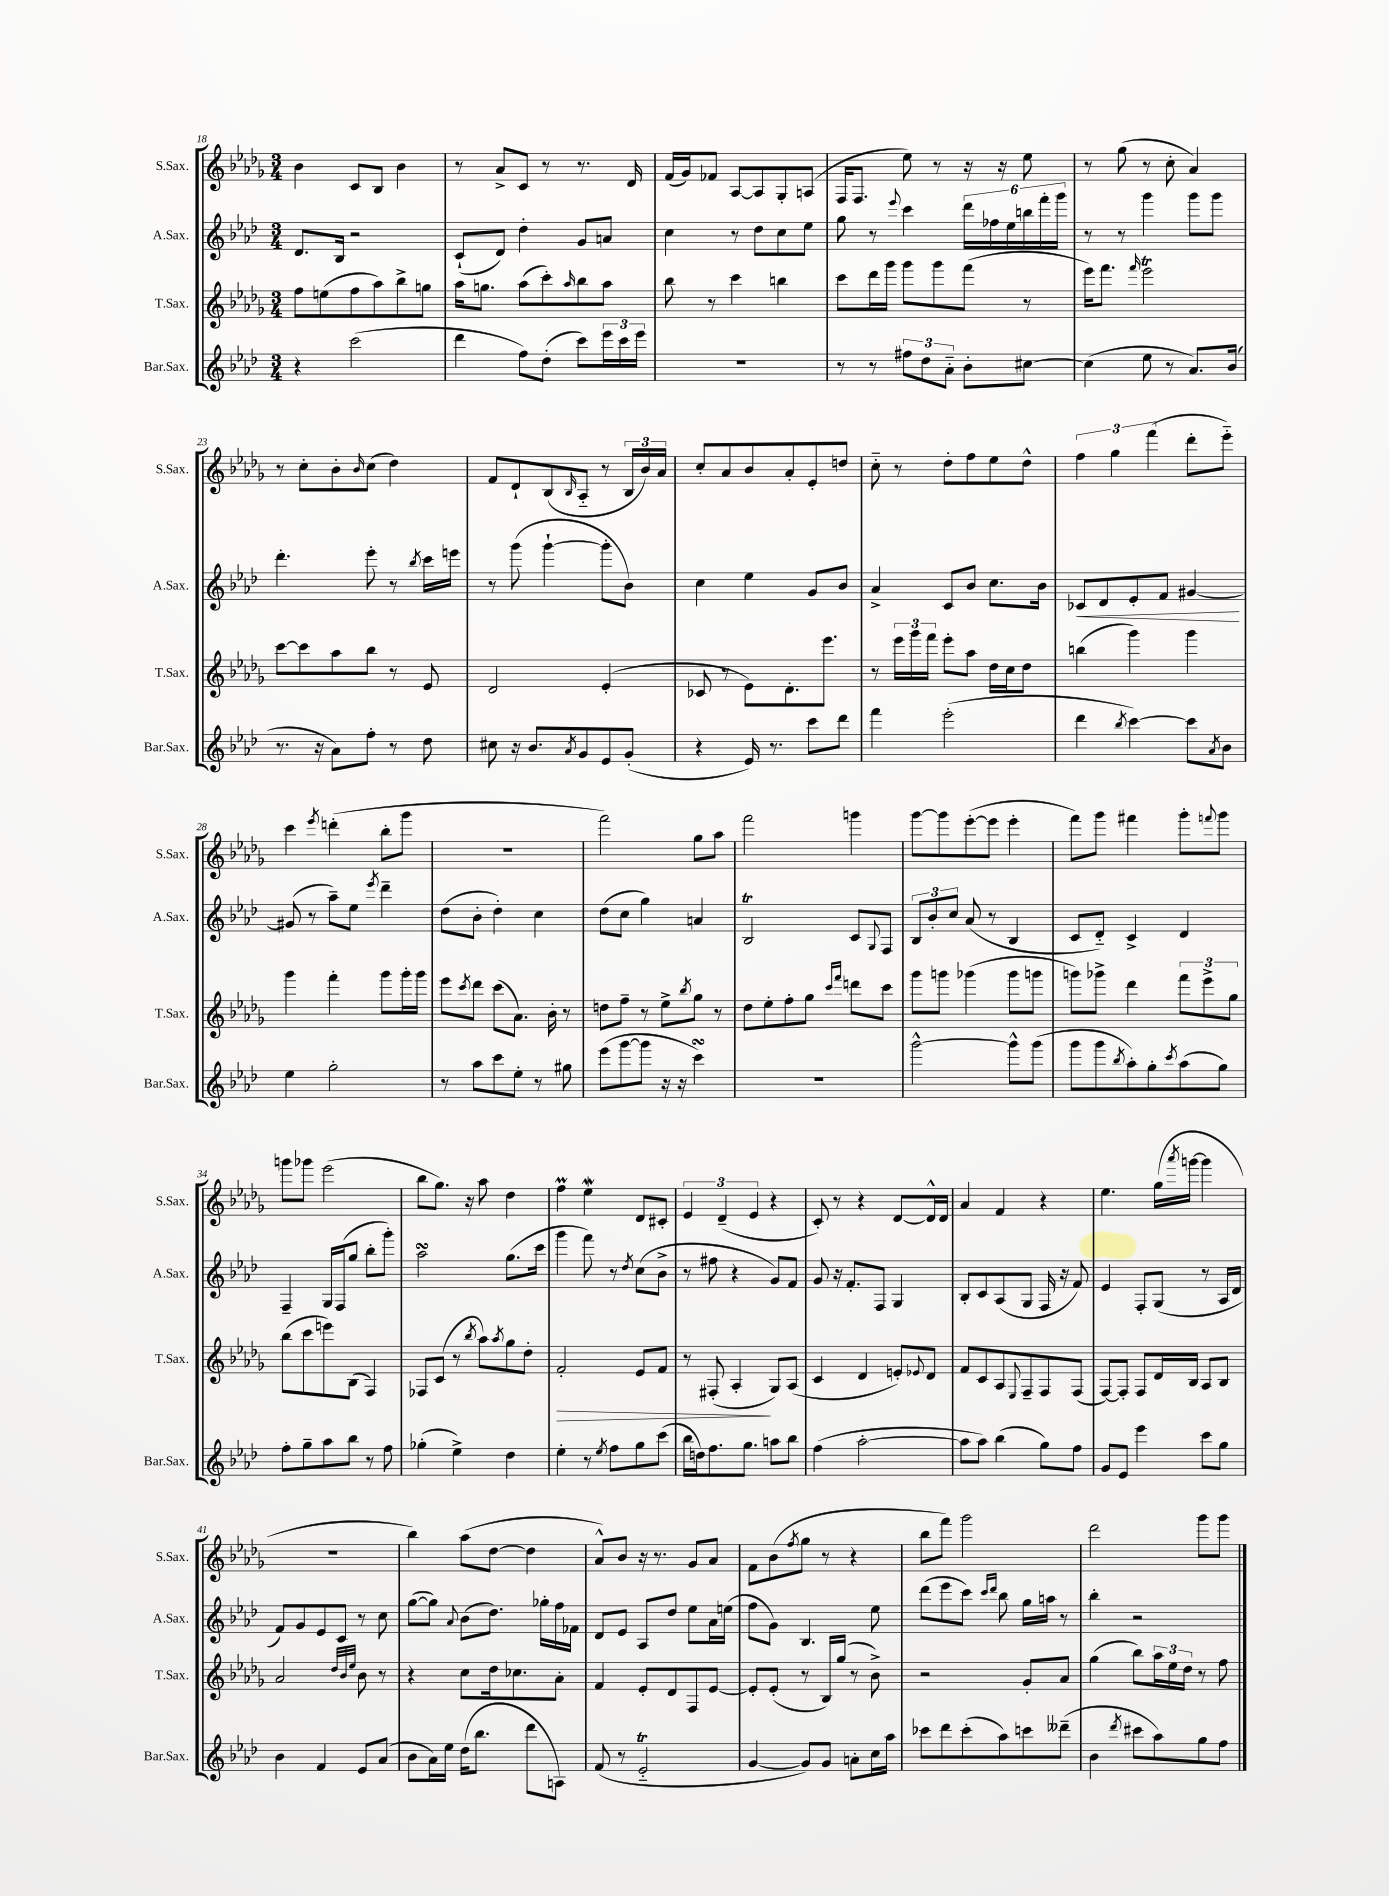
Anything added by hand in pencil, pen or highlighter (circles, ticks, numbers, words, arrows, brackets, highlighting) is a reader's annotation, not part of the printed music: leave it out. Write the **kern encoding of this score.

**kern	**kern	**kern	**kern
*staff4	*staff3	*staff2	*staff1
*clefG2	*clefG2	*clefG2	*clefG2
*k[b-e-a-d-]	*k[b-e-a-d-g-]	*k[b-e-a-d-]	*k[b-e-a-d-g-]
*M3/4	*M3/4	*M3/4	*M3/4
4r	8ff	8.d-	4b-
.	(8ee	.	.
.	.	16B-	.
(2ccc	8ff	2r	8c
.	8aa-)	.	8B-
.	8bb-^	.	4b-
.	8gg	.	.
=	=	=	=
4ddd-	16aa-	(8c`	8r
.	8.gg	.	.
.	.	8d-)	8a-^
8ff)	(8aa-	4dd-'	8c
(8dd-'	8ccc')	.	8r
.	16qqaa-	.	.
8ccc)	8bb-	8g	8.r
24eee-	8aa-	8a	.
24ccc	.	.	.
.	.	.	16d-
24eee-	.	.	.
=	=	=	=
2.r	8bb-	4cc	(16f
.	.	.	16g-)
.	8r	.	8f-
.	4ccc	8r	[8A-
.	.	8dd-	8A-]
.	4bb	8cc	8G-'
.	.	8ee-	(8A
=	=	=	=
8r	8ccc	8gg	16F
.	.	.	8.F
8r	16ddd-	8r	.
.	16ggg-	.	.
.	.	8qqeee-	.
12ff#	8ggg-	4ccc	8ee-)
12dd-	.	.	.
.	8ggg-	.	8r
12a-'~	.	.	.
8b-'	(8fff	24ddd-	16r
.	.	24ff-	.
.	.	.	16r
.	.	24ee-	.
[8cc#	8r	24bb	8ee-
.	.	24fff'	.
.	.	24ggg	.
=	=	=	=
(4cc#]	16eee-)	8r	8r
.	8.fff	.	.
.	.	8r	(8gg-
.	16qqfff	.	.
8ee-	2eee-	4ggg	8r
8r	.	.	8cc'
8.a-)	.	8ggg	4a-)
.	.	8ggg	.
(16b-	.	.	.
=	=	=	=
8.r	[8ccc	4.ddd-'	8r
.	8ccc]	.	8cc'
16r	.	.	.
8a-)	8aa-	.	8b-'
.	.	.	16qqb-
8ff'	8bb-	8eee-'	(8cc
8r	8r	8r	4dd-)
.	.	8qbb-	.
8dd-	8e-	16ccc	.
.	.	16eee	.
=	=	=	=
8cc#	2d-	8r	8f
16r	.	(8ggg	8d-`
8.b-	.	.	.
.	.	[4ggg`	(8B-
8qa-	.	.	16qqB-
8g	.	.	8A-'~
8e-	(4e-'	8ggg']	8r
(8g'	.	8b-)	24B-
.	.	.	24b-)
.	.	.	24a-
=	=	=	=
4r	8c-	4cc	8cc'
.	8r	.	8a-
16e-)	8e-)	4ee-	8b-
8.r	.	.	.
.	8.d-'	.	8a-'
8ccc	.	8g	8e-'
.	8.eee-	.	.
8ddd-	.	8b-	8dd
=	=	=	=
4fff	8r	4a-^	8cc'~
.	24eee-	.	8r
.	24ggg-	.	.
.	24fff	.	.
(2eee-'	8eee-'	8c	8dd-'
.	8aa-	8b-	8ff
.	16dd-	8.cc	8ee-
.	16cc	.	.
.	8dd-	.	8dd-^^
.	.	16b-	.
=	=	=	=
4ddd-	(4bb	8c-	6ff
.	.	8d-	.
.	.	.	6gg-
8qbb-	.	.	.
[4ccc)	4ggg-)	8e-'	.
.	.	.	(6fff
.	.	8f	.
8ccc]	4ggg-	[4g#	8ddd-'
8qa-	.	.	.
8b-	.	.	8eee-'~)
=	=	=	=
4ee-	4ggg-	(8g#]	4ccc
.	.	8r	.
.	.	.	8qeee-
2gg'	4fff'	8aa-~)	(4ddd'
.	.	8ee-	.
.	.	8qeee-	.
.	8ggg-	4ddd-~	8bb-'
.	16ggg-'	.	8ggg-
.	16ggg-	.	.
=	=	=	=
8r	8eee-	(8dd-	2.r
.	8qccc	.	.
8aa-	8ddd-	8b-'	.
8ccc	(8ccc	4dd-')	.
8ee-'	8.a-)	.	.
8r	.	4cc	.
.	16b-'	.	.
8gg#	8r	.	.
=	=	=	=
(8eee-	8dd	(8dd-	2fff)
[8ggg	8ff~	8cc	.
8ggg]	8r	4gg)	.
16r	8ee-^	.	.
16r	.	.	.
.	8qbb-	.	.
4ccc)	8gg-	4a	8gg-
.	8r	.	8aa-
=	=	=	=
2.r	8dd-	2B-	2fff
.	8ee-'	.	.
.	8ff'	.	.
.	8gg-	.	.
.	16qqccc	.	.
.	16qqfff	.	.
.	8ddd	8c	4ggg
.	.	8qqG	.
.	8ccc	8F	.
=	=	=	=
[2ggg^^	8ggg-	12B-	[8ggg-
.	.	12b-'	.
.	8ggg	.	8ggg-]
.	.	12cc	.
.	(4ggg-	(8a-	([8eee-'
.	.	8r	8eee-]
8ggg^^]	8ggg-	4B-	4eee-'
(8ggg	8ggg	.	.
=	=	=	=
8ggg	8ggg)	8c	8fff)
8ggg	8ggg-^	8d-'~)	8ggg-
8qbb-	.	.	.
8aa-')	4ddd-	4c^	4fff#
8gg'	.	.	.
8qccc	.	.	.
(8aa-	12fff	4d-	8ggg-'
.	12eee-^	.	.
.	.	.	8qqfff
8gg)	.	.	8ggg-
.	12gg-	.	.
=	=	=	=
8ff'	(8bb-	4F~	8ggg
8gg~	8ccc	.	8ggg-
8aa-	8eee)	16G	(2eee-
.	.	(16F	.
8bb-	(8B-	8gg	.
8r	4F)	8bb-'	.
8ff	.	8ggg')	.
=	=	=	=
(4gg-'	8F-	2aa-	8bb-
.	(8c	.	8.gg-)
4ee-^)	8r	.	.
.	.	.	16r
.	8qbb-	.	.
.	8aa-)	.	8aa-
.	8qaa-	.	.
4dd-	8gg-	(8.gg	4dd-
.	8dd-'	.	.
.	.	16ccc	.
=	=	=	=
4ee-'	2f'	4ggg	4ff
8r	.	8fff)	4ee-
8qee-	.	.	.
8ff	.	8r	.
.	.	8qdd-	.
8gg	8e-	(8cc	8d-
(8ccc	8f	8b-^	8c#'
=	=	=	=
16bb-	8r	8r	6e-
16dd)	.	.	.
8.ff	(8F#'	8ff#	.
.	.	.	(6d-~
.	4A-'	4r	.
8.gg	.	.	.
.	.	.	6e-
8aa	8G-)	8g)	4r
8bb-	(8A-	8f	.
=	=	=	=
(4ff	4c	8g	8c')
.	.	16r	8r
.	.	8.f'	.
[2aa-'	4d-	.	4r
.	.	8F	.
.	8e')	4G	[8d-
.	8qqe-	.	.
.	8d-	.	16d-^^]
.	.	.	16d-
=	=	=	=
8aa-]	8f	8B-'	4a-
8aa-)	8c	8c	.
(4bb-	8A-	(8A-	4f
.	8qqE-	.	.
.	8F~	8G	.
8gg)	8F	16F	4r
.	.	16r	.
8ff	(8F	8f)	.
=	=	=	=
8g	[8F)	4e-	4.ee-
8e-	8F']	.	.
4eee-	8F	8F'	.
.	16d-	(8G	(16gg-
.	.	.	8qaaa-
.	16B-	.	[16ggg
8ccc	8A-	8r	4ggg]
8gg	8B-	16A-	.
.	.	16d-	.
=	=	=	=
4b-	2a-	8f)	2.r
.	.	8g	.
4f	.	8e-	.
.	.	8c	.
.	32qqdd-	.	.
.	32qqb-	.	.
.	32qqee-	.	.
8e-	8b-	8r	.
(8a-	8r	8cc	.
=	=	=	=
8b-	4r	([8gg	4bb-)
16a-)	.	8gg])	.
16ee-	.	.	.
.	.	8qqa-	.
(16dd-	8cc	(8b-	(8aa-
8.bb-	.	.	.
.	16dd-	8.dd-)	[8dd-
.	8.cc-	.	.
8ddd-	.	.	4dd-]
.	.	16gg-'	.
8A)	8a-'	16ff	.
.	.	16f-	.
=	=	=	=
(8f	4f	8d-	8a-^^)
8r	.	8e-	8b-
2e-'~	8e-'	8A-	16r
.	.	.	8.r
.	8d-	8dd-	.
.	8F	8ee-	8g-
.	[8e-	16a-	8a-
.	.	(16ee	.
=	=	=	=
[4g	8e-']	8ff	8f
.	(8e-'	8g)	(8b-
.	.	.	8qff
8g])	8r	4.B-	8gg-
8g	16B-)	.	8r
.	(16gg-	.	.
8a'	8r	.	4r
16cc	8b-^)	8ee-	.
16aa-	.	.	.
=	=	=	=
8ccc-	2r	(8ddd-	8bb-
8ddd-	.	8eee-	8fff)
(8ccc-'	.	8ccc)	2ggg-
.	.	16qqccc	.
.	.	16qqddd-	.
8aa-)	.	8bb-	.
8ccc	8g-'	16gg	.
.	.	16aa	.
(8ddd--~	8a-	8r	.
=	=	=	=
4b-	(4gg-	4bb-'	2ddd-
8qddd-	.	.	.
8ccc#	8bb-)	2r	.
8aa-)	24aa-	.	.
.	24ee-	.	.
.	24dd-	.	.
8gg	8r	.	8ggg-
8ff	8ff	.	8ggg-
==	==	==	==
*-	*-	*-	*-
